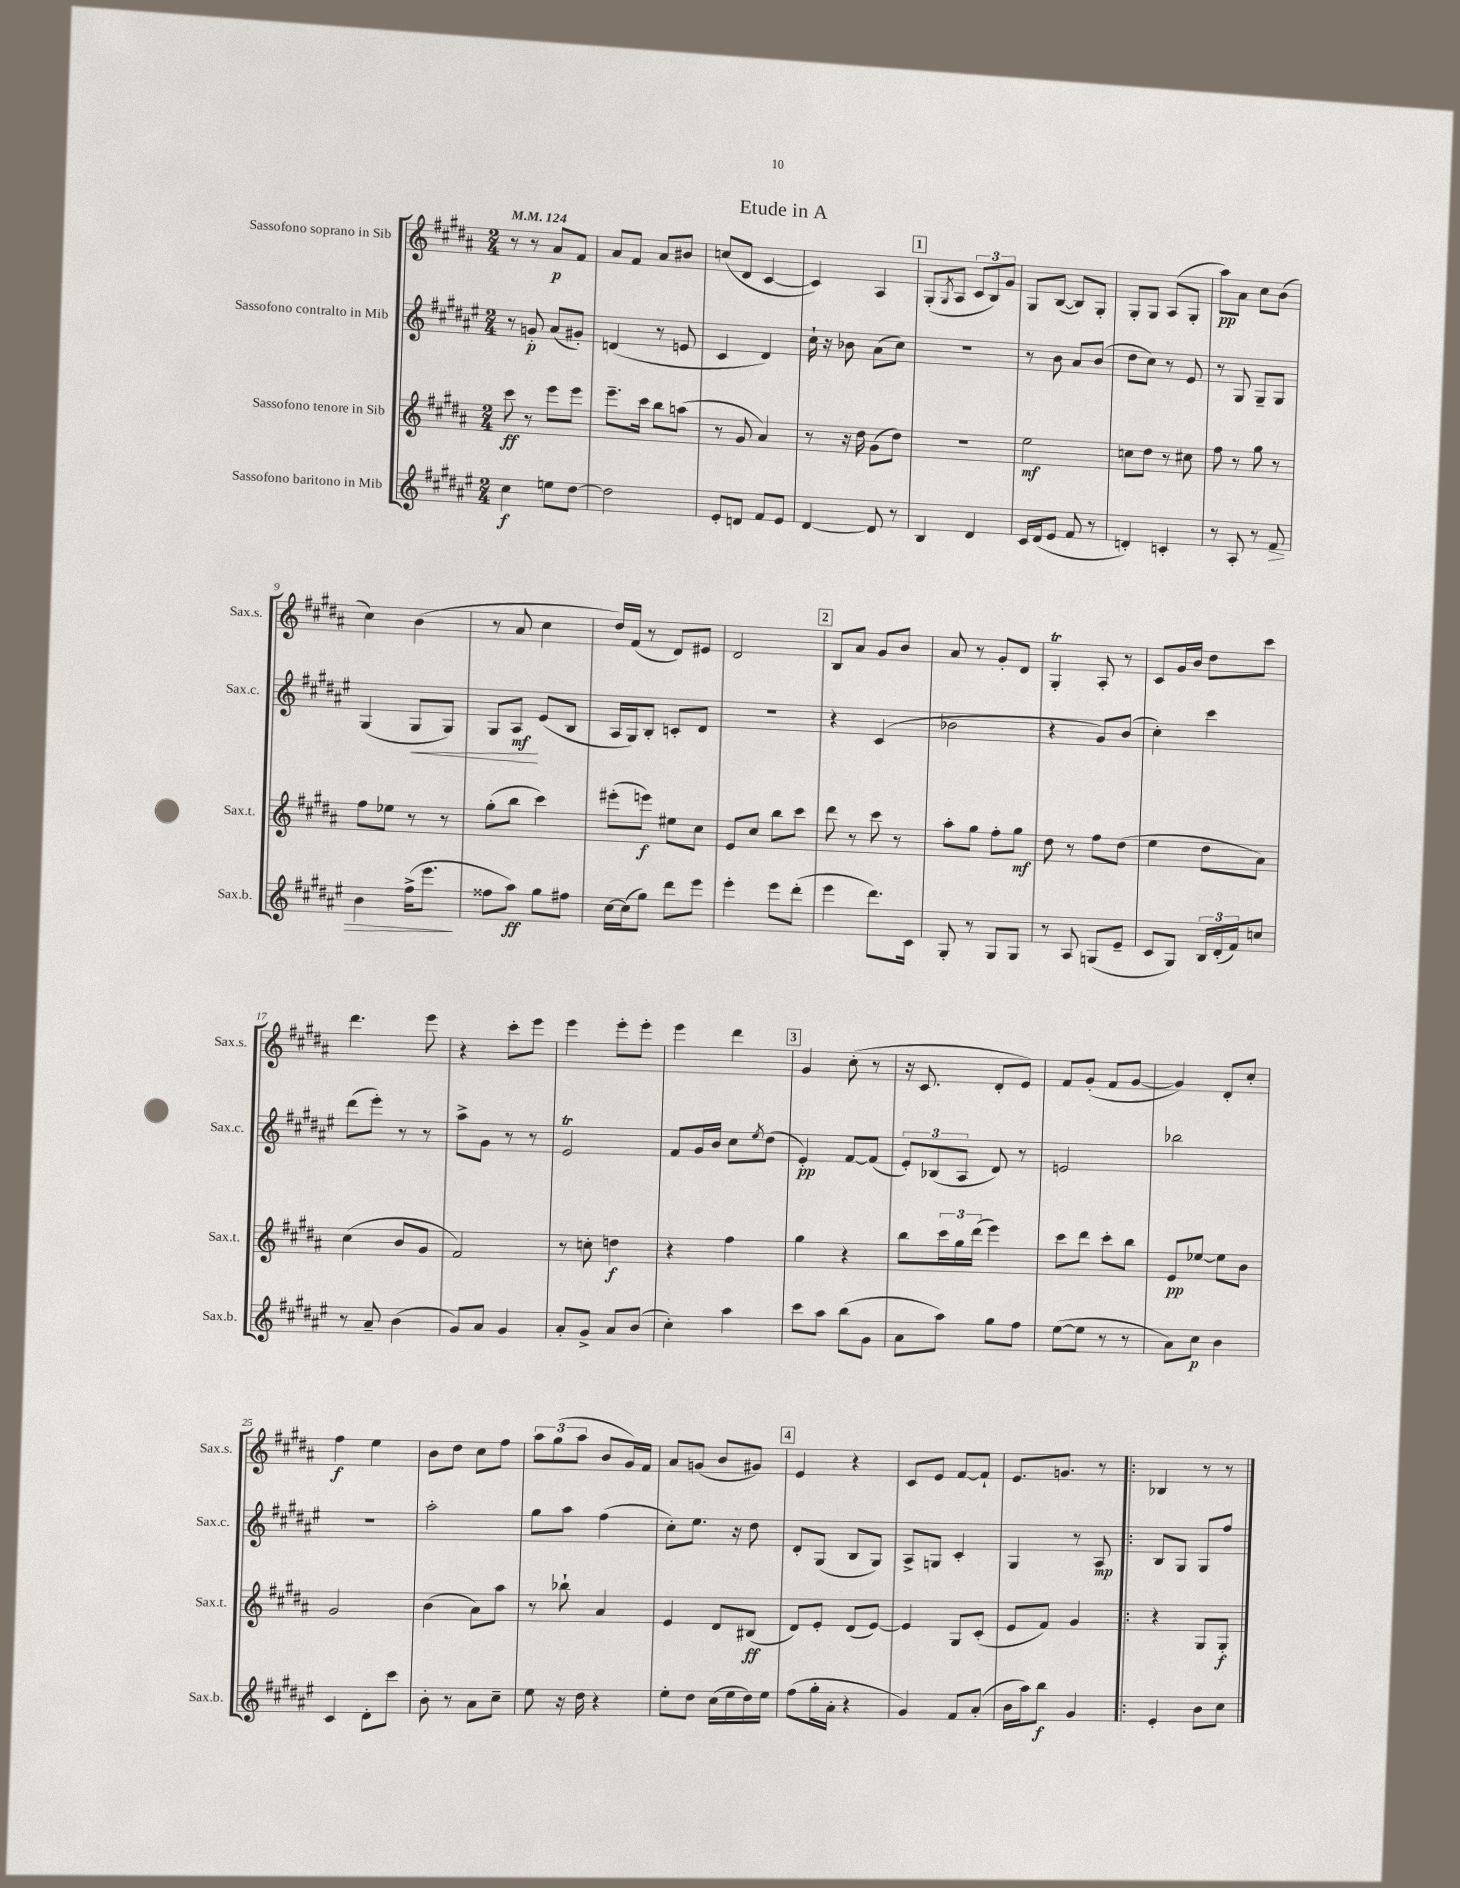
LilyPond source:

\header { title = "Etude in A" }
<<
\new StaffGroup <<
\new Staff = "s0" \with { instrumentName = "Sassofono soprano in Sib" shortInstrumentName = "Sax.s." } {
    \clef treble \key b \major \numericTimeSignature \time 2/4 \tempo 4 = 124
    r8 r8 ais'8\p fis'8 |
    ais'8 fis'8 ais'8 bis'8 |
    c''8( dis'8 cis'4~ |
    cis'4) ais4 |
    \mark \markup { \box "1" } gis8-.( \acciaccatura { gis8 } ais8 \tuplet 3/2 { cis'8 b8) gis'8 } |
    gis8 b8~( b8) gis8-. |
    gis8-. gis8 ais8( gis8-. |
    ais''8\pp) ais'8 cis''8 b'8( |
    cis''4) b'4( |
    r8 ais'8 cis''4 |
    dis''16) fis'16( r8 dis'8) eis'8 |
    dis'2 |
    \mark \markup { \box "2" } b8 ais'8 gis'8 b'8 |
    ais'8 r8 gis'8-. dis'8 |
    gis4-.\trill ais8-. r8 |
    cis'8 gis'16 b'16 dis''8 cis'''8 |
    dis'''4. e'''8 |
    r4 cis'''8-. e'''8 |
    e'''4 e'''8-. e'''8-. |
    e'''4 dis'''4 |
    \mark \markup { \box "3" } gis'4 cis''8-.( r8 |
    r16 cis'8. dis'8-. e'8) |
    fis'8 gis'8-.( fis'8 gis'8~ |
    gis'4) dis'8-. cis''8-. |
    fis''4\f e''4 |
    b'8 dis''8 cis''8 fis''8 |
    \tuplet 3/2 { ais''8 gis''8( ais''8 } b'8 gis'16) fis'16 |
    ais'8 g'8( b'8 gis'8) |
    \mark \markup { \box "4" } e'4 r4 |
    cis'8 e'8 fis'8~ fis'8-! |
    e'8. g'8. r8 |
    \bar ".|:" bes4 r8 r8 \bar "|." |
}
\new Staff = "s1" \with { instrumentName = "Sassofono contralto in Mib" shortInstrumentName = "Sax.c." } {
    \clef treble \key fis \major \numericTimeSignature \time 2/4
    r8 g'8-.\p ais'8( gis'8-.) |
    d'4( r8 e'8 |
    cis'4 dis'4) |
    cis''16-! r16 bes'8 ais'8( cis''8) |
    \mark \markup { \box "1" } R2 |
    r8 b'8 ais'8 b'8( |
    dis''8 cis''8) r8 eis'8 |
    r8 gis8 gis8-- gis8 |
    gis4( gis8\< gis8) |
    gis8 ais8\mf\! eis'8( b8 |
    ais16 gis16) b8-. c'8-. dis'8 |
    r2 |
    \mark \markup { \box "2" } r4 cis'4( |
    bes'2 |
    r4 gis'8) b'8( |
    cis''4-.) cis'''4 |
    dis'''8( eis'''8-.) r8 r8 |
    ais''8-> gis'8 r8 r8 |
    eis'2\trill |
    fis'8 gis'16 b'16 cis''8 \acciaccatura { eis''8 } dis''8( |
    \mark \markup { \box "3" } eis'4-.\pp) fis'8~ fis'8( |
    \tuplet 3/2 { eis'8-.) bes8( ais8 } dis'8) r8 |
    e'2 |
    bes''2 |
    r2 |
    ais''2-. |
    gis''8 ais''8 fis''4( |
    cis''8-.) eis''8. r16 dis''8 |
    \mark \markup { \box "4" } dis'8-. gis8( b8 gis8) |
    ais8-> g8 cis'4-. |
    gis4 r8 ais8\mp |
    \bar ".|:" b8 gis8 gis8 fis''8 \bar "|." |
}
\new Staff = "s2" \with { instrumentName = "Sassofono tenore in Sib" shortInstrumentName = "Sax.t." } {
    \clef treble \key b \major \numericTimeSignature \time 2/4
    cis'''8\ff r8 e'''8 e'''8 |
    e'''8.-- cis'''16 b''8 a''8( |
    r8 gis'8 ais'4) |
    r8 r16 dis''16 gis'8( dis''8) |
    \mark \markup { \box "1" } R2 |
    e''2\mf |
    c''8 dis''8 r8 cis''8 |
    fis''8 r8 gis''8 r8 |
    fis''8 ees''8 r8 r8 |
    gis''8-.( b''8 cis'''4) |
    eis'''8-.( e'''8\f) eis''8 cis''8 |
    e'8 cis''8 b''8 cis'''8 |
    \mark \markup { \box "2" } dis'''8 r8 cis'''8 r8 |
    ais''8-. gis''8 fis''8-. gis''8\mf |
    dis''8 r8 fis''8 dis''8( |
    e''4 dis''8 ais'8) |
    cis''4( b'8 gis'8 |
    fis'2) |
    r8 c''8-. d''4\f |
    r4 fis''4 |
    \mark \markup { \box "3" } gis''4 r4 |
    b''8 \tuplet 3/2 { cis'''16 gis''16 dis'''16( } e'''4) |
    cis'''8 dis'''8 cis'''8-. b''8 |
    e'8\pp ees''8~ ees''8 b'8 |
    gis'2 |
    b'4( ais'8) ais''8 |
    r8 bes''8-! ais'4 |
    e'4 dis'8 bis8\ff( |
    \mark \markup { \box "4" } dis'8) e'8-. dis'8( e'8~) |
    e'4 gis8 cis'8-.( |
    e'8 fis'8) gis'4 |
    \bar ".|:" r4 gis8 gis8-.\f \bar "|." |
}
\new Staff = "s3" \with { instrumentName = "Sassofono baritono in Mib" shortInstrumentName = "Sax.b." } {
    \clef treble \key fis \major \numericTimeSignature \time 2/4
    cis''4\f e''8 dis''8~ |
    dis''2 |
    eis'8-. d'8 fis'8 eis'8 |
    dis'4~ dis'8 r8 |
    \mark \markup { \box "1" } b4 dis'4 |
    cis'16 dis'16( eis'8 fis'8 r8 |
    d'4-.) c'4-. |
    r8 ais8-. r8 fis'8\> |
    b'4 fis''16->( eis'''8.\! |
    fisis''8 ais''8\ff) gis''8 fis''8 |
    cis''16~ cis''16( gis''8) dis'''8 eis'''8 |
    eis'''4-. eis'''8 dis'''8-.( |
    \mark \markup { \box "2" } eis'''4 dis'''8.) cis'16 |
    gis8-. r8 gis8 gis8 |
    r8 ais8 g8( eis'8-- |
    cis'8 gis8) \tuplet 3/2 { b16 dis'16-.( fis'16) } c''8 |
    r8 ais'8-- b'4( |
    gis'8) ais'8 gis'4 |
    ais'8-. gis'8-> ais'8 b'8( |
    cis''4-.) ais''4 |
    \mark \markup { \box "3" } cis'''8 ais''8 b''8( gis'8 |
    ais'8 ais''8) gis''8 fis''8 |
    eis''8~( eis''8 r8 r8 |
    ais'8) cis''8\p b'4 |
    cis'4 dis'8-. cis'''8 |
    b'8-. r8 ais'8 cis''8-- |
    eis''8 r16 dis''16 r4 |
    eis''8-. dis''8 cis''16( eis''16 dis''16) eis''16 |
    \mark \markup { \box "4" } fis''8( gis''16-. ais'16-. r4 |
    gis'4) fis'8 ais'8-.( |
    b'16 ais''16) b''8\f gis'4 |
    \bar ".|:" eis'4-. b'8 cis''8 \bar "|." |
}
>>
>>
